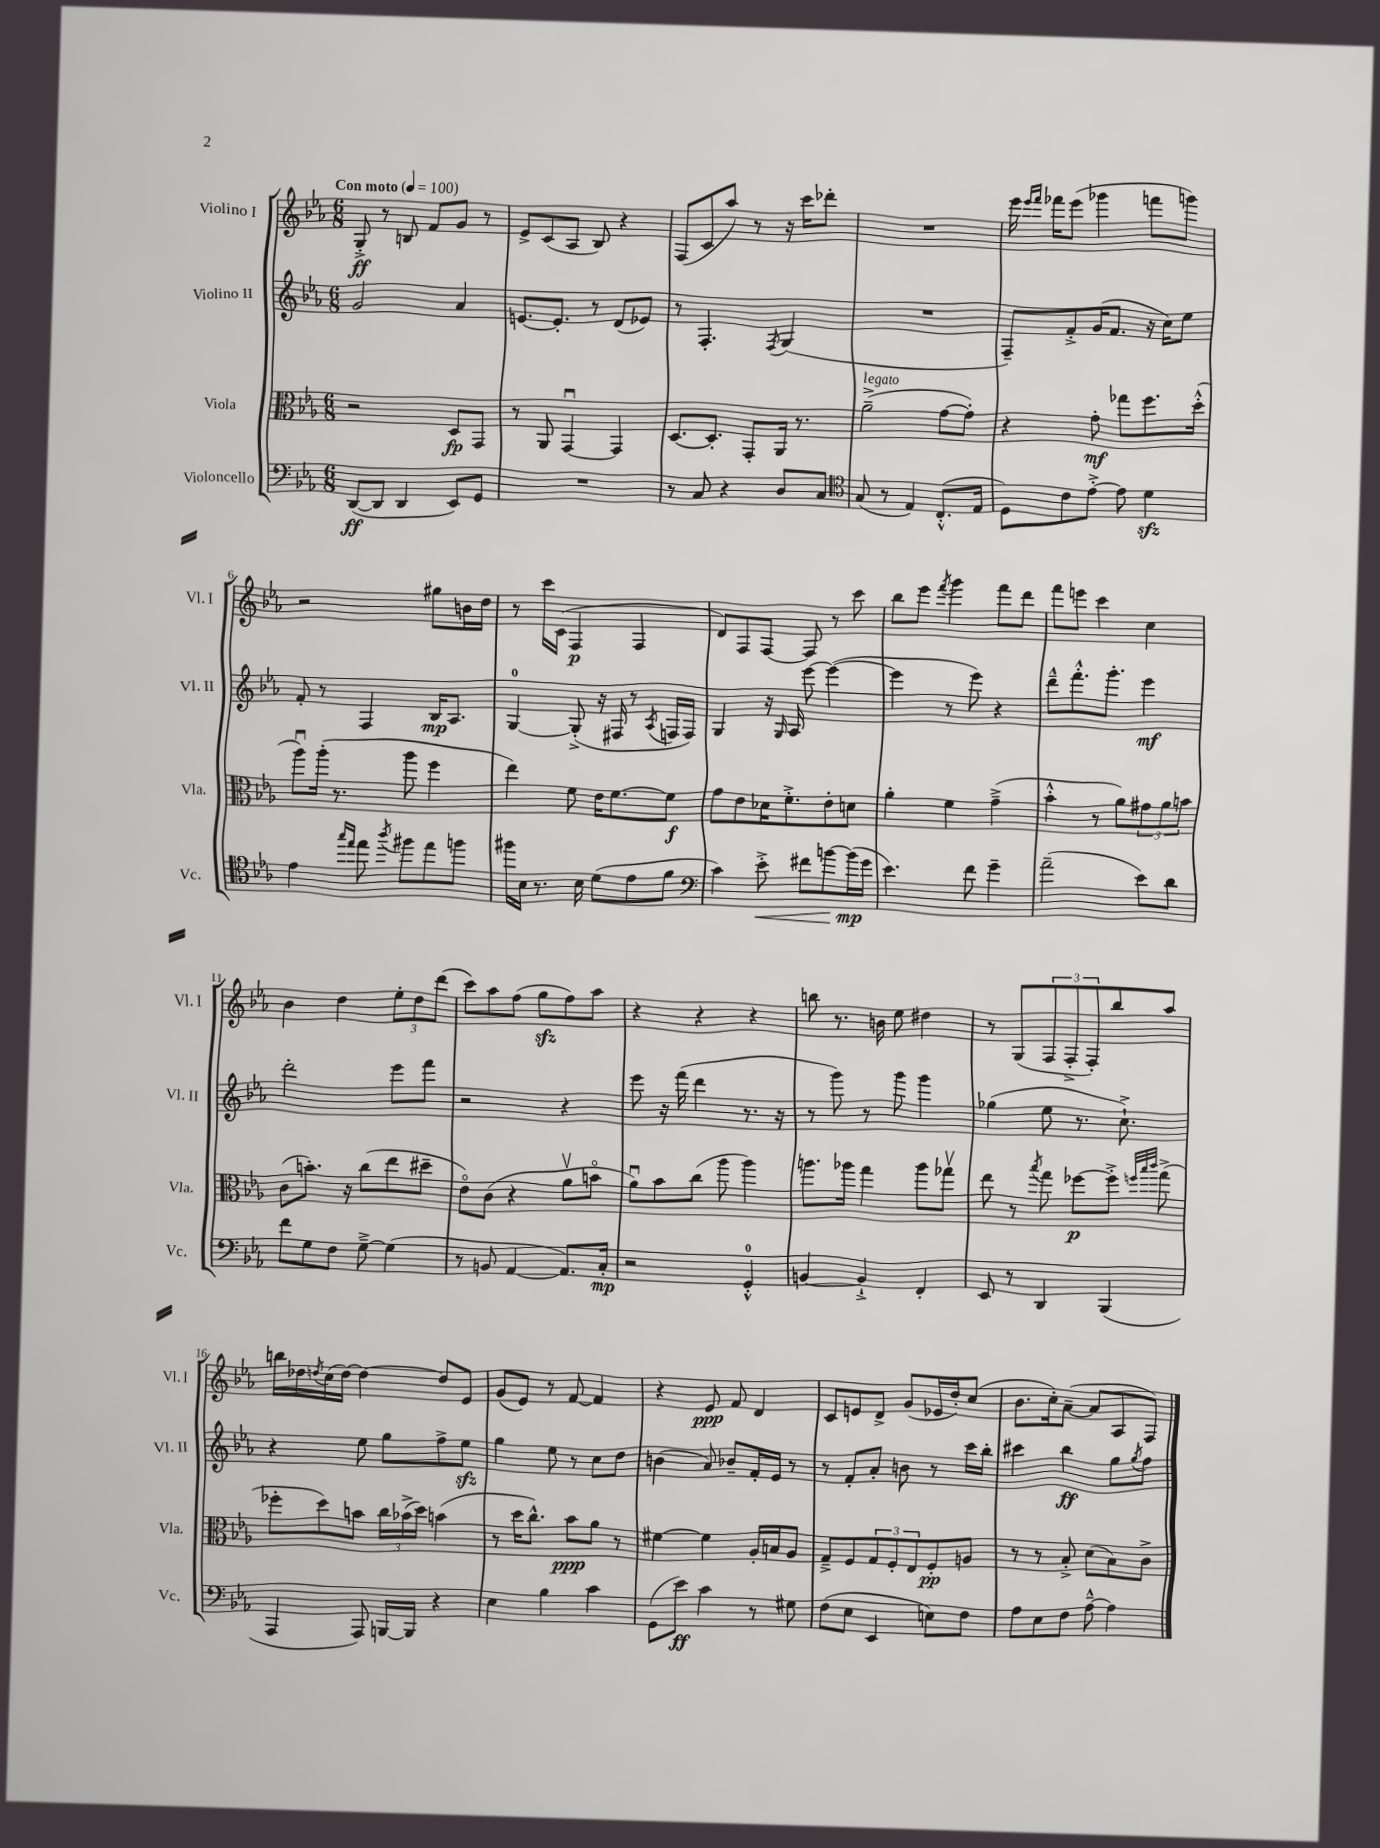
<<
\new StaffGroup <<
\new Staff = "s0" \with { instrumentName = "Violino I" shortInstrumentName = "Vl. I" } {
    \clef treble \key ees \major \numericTimeSignature \time 6/8 \tempo "Con moto" 4 = 100
    g8-.->\ff r8 b8 f'8 g'8 r8 |
    ees'8-> c'8( aes8 bes8) r4 |
    f8( c'8 aes''8) r8 r16 c'''16 des'''8-. |
    R2. |
    ees'''16 \grace { ees'''16 f'''16 } fes'''16 ees'''8( ges'''4 f'''8 g'''8) |
    r2 gis''8 b'16 d''16 |
    r8 c'''16 c'16( f4\p f4 |
    d'8) f8 f8~ f8 r8 c'''8 |
    bes''8 ees'''8 \acciaccatura { f'''8 } g'''4 f'''8 d'''8 |
    f'''8 e'''8 c'''4 c''4 |
    bes'4 d''4 \tuplet 3/2 { ees''8-. d''8 d'''8( } |
    c'''8) aes''8 f''8( g''8\sfz f''8) aes''8 |
    r4 r4 r4 |
    b''8 r8. b'16 ees''8 dis''4 |
    r8 g8( \tuplet 3/2 { f8 f8-.-> f8-.) } bes''8 aes''8 |
    b''16 des''16 \acciaccatura { d''8 } c''16( d''16~) d''4~ d''8 ees'8 |
    g'8( ees'8) r8 f'8~ f'4 |
    r4 ees'8\ppp f'8 d'4 |
    c'8 e'8 d'8-> g'8( ees'16 d''16-.) c''8( |
    bes'8. c''16-.) aes'8~--( aes'8 aes8 f8) \bar "|." |
}
\new Staff = "s1" \with { instrumentName = "Violino II" shortInstrumentName = "Vl. II" } {
    \clef treble \key ees \major \numericTimeSignature \time 6/8
    g'2 aes'4 |
    e'8.~ e'8.-. r8 d'8( ees'8) |
    r8 f4.-. \acciaccatura { f8 } g4( |
    R2. |
    f8--) f'8-.-> g'16( f'8. r16 c''16) ees''8 |
    f'8-. r8 f4 bes16\mp aes8. |
    g4-0~ g8-.->( r16 fis16 r8 \acciaccatura { aes8 } f16 f16) |
    g4 r16 \grace { g16 } aes16 ees'''8~ ees'''4~( |
    ees'''4 r8 ees'''8) r4 |
    d'''8---^ f'''8.-.-^ g'''8.-. ees'''4\mf |
    d'''2-. ees'''8 f'''8 |
    r2 r4 |
    ees'''8 r16 f'''16( d'''4 r8. r16 |
    r8 g'''8) r8 g'''8 g'''4 |
    ges''4( ees''8 r8. c''8.-!->) |
    r4 ees''8 g''8 f''8-> ees''8\sfz |
    g''4 ees''8 r8 c''8 d''8 |
    b'4( aes'8) bes'8-- f'16-. ees'16 r8 |
    r8 f'8-. aes'8-. b'8 r8 c'''16 bes''16-. |
    cis'''4 bes''4\ff g''8 \acciaccatura { g''8 } f''8 \bar "|." |
}
\new Staff = "s2" \with { instrumentName = "Viola" shortInstrumentName = "Vla." } {
    \clef alto \key ees \major \numericTimeSignature \time 6/8
    r2 d8\fp g,8 |
    r8 aes,8 g,4~\downbow g,4 |
    d8.~ d8.-. g,8-. aes,16 r8. |
    aes'2--->^\markup { \italic "legato" }( g'8~ g'8-.) |
    r4 g'8-.\mf ges''8 f''8. d''16-.-^( |
    aes''8\downbow) aes''16-.( r8. aes''8 f''4 |
    ees''4) f'8 ees'16 f'8.~ f'8\f |
    g'8 ees'8 des'16 f'8.-.-> ees'8-. d'8 |
    aes'4-. f'4 g'4--->( |
    bes'4-.-^ r8 aes'8) \tuplet 3/2 { gis'8 aes'8 b'8 } |
    c'8( b'8.-.) r16 c''8( ees''8 dis''8-- |
    ees'8\flageolet) c'8( r4 aes'8\upbow b'8\flageolet |
    aes'8\downbow) bes'8 c''8( aes''8 aes''4) |
    a''8. aes''16 g''4 aes''8 ges''8\upbow |
    ees''8 r8 \acciaccatura { bes''8 } g''8 fes''8~\p fes''8-.-> \grace { f''32 bes''32 c'''32 } g''8->( |
    fes''8-. d''8) b'8 \tuplet 3/2 { c''16 bes'16->( d''16) } b'4( |
    r8 d''16 c''8.-^) bes'8\ppp aes'8 r8 |
    fis'4~ fis'4 aes16-. b16 aes8 |
    g8---> f8 \tuplet 3/2 { g8 f8-. ees8 } f8-.\pp a8 |
    r8 r8 bes8-.-> d'8( bes8) c'8-> \bar "|." |
}
\new Staff = "s3" \with { instrumentName = "Violoncello" shortInstrumentName = "Vc." } {
    \clef bass \key ees \major \numericTimeSignature \time 6/8
    d,8~\ff( d,8 d,4 ees,8) g,8 |
    R2. |
    r8 c8 r4 d8 c8 |
    \clef tenor g8( r8 ees4) c8.-.-^( ees16 |
    d8) c'8 ees'8~-.-> ees'8 d'4\sfz |
    ees'4 \grace { g''16 ees''16 } ees''8 \acciaccatura { aes''8 } fis''8 ees''8 f''8 |
    fis''16 bes16 r8. bes16 d'8( ees'8 f'8 |
    \clef bass c'4) ees'8-.->\< fis'8 b'8~ b'16\mp\!( g'16 |
    ees'4.) f'8 g'4-- |
    aes'2--( ees'8) d'8 |
    f'8 g8 f8 g8~---> g4( |
    r8 b,8 aes,4~ aes,8.) c16-.\mp |
    r2 g,4-0-.-^ |
    b,4~ b,4-!-> f,4-. |
    ees,8 r8 d,4 bes,,4( |
    aes,,4 aes,,8) b,,16~ b,,16 r4 |
    ees4 bes4 c'4 |
    g,8( ees'8\ff) c'4 r8 gis8 |
    f8( ees8 ees,4 e8) f8 |
    aes8 ees8 f8 aes8~---^ aes4 \bar "|." |
}
>>
>>
